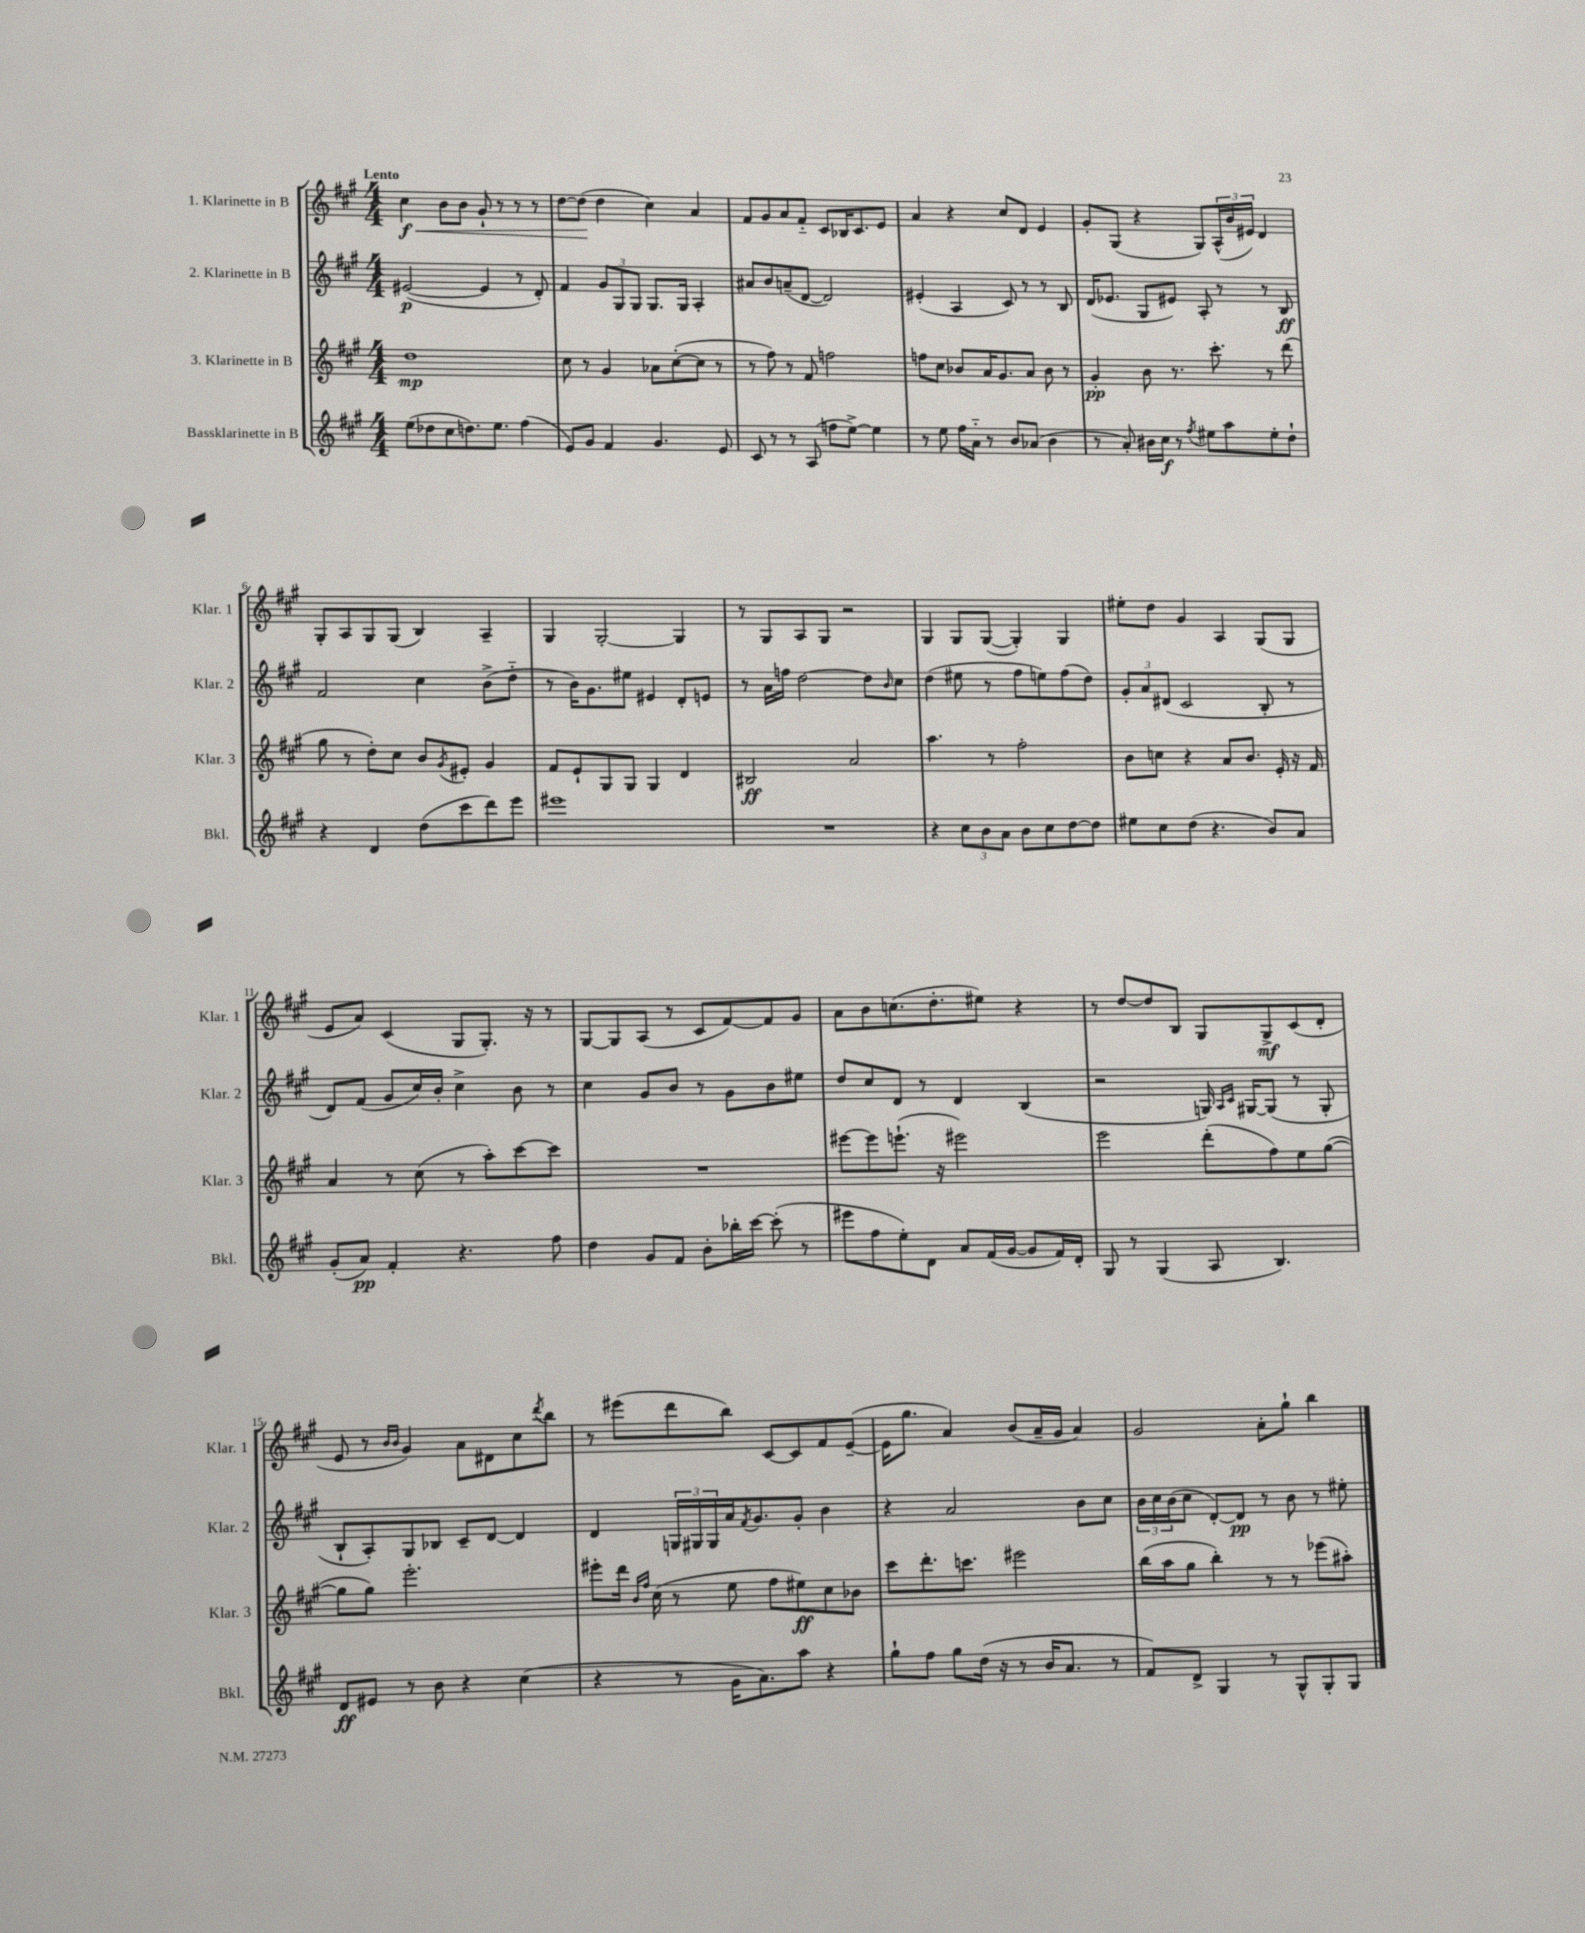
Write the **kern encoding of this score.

**kern	**kern	**kern	**kern
*staff4	*staff3	*staff2	*staff1
*clefG2	*clefG2	*clefG2	*clefG2
*k[f#c#g#]	*k[f#c#g#]	*k[f#c#g#]	*k[f#c#g#]
*M4/4	*M4/4	*M4/4	*M4/4
(8ee	1dd	([2e#	4cc#
8dd-	.	.	.
8cc#	.	.	8b
8.dd)	.	.	8b
.	.	4e#]	8g#`
8.ee	.	.	.
.	.	.	8r
(4ff#	.	8r	8r
.	.	8d')	8r
=	=	=	=
8e)	8cc#	4f#	[8dd
8g#	8r	.	(8dd]
4f#	4g#	12g#	4dd
.	.	12G#	.
.	.	12G#	.
4.g#	8a-	8.G#	4cc#)
.	([8cc#'	.	.
.	.	16G#	.
.	8cc#]	4A'	4a
8e	8r	.	.
=	=	=	=
8c#	8r	8a#	8f#
8r	8ff#)	8b	8g#
8r	8r	(8a~	8a
(8A	8f#	[8d	8f#'~
8ff	2ff	2d])	8c#
[8ee^)	.	.	16B-
.	.	.	8.c#
4ee]	.	.	.
.	.	.	8e
=	=	=	=
8r	8ff	(4e#'	4a
8ee	8cc#	.	.
16ff#	8b-	4A	4r
16a'~	.	.	.
8r	16a	.	.
.	8.g#	.	.
8b	.	8c#)	8cc#
(8a-	8a	8r	8d
4b	8b-	8r	4e
.	8r	8B	.
=	=	=	=
8r	4g#'	(16d	8g#'
.	.	8.e-	.
8a')	.	.	(8G#
16b#	8b	8G#	4r
16cc#	.	.	.
8r	8.r	8e#)	.
8qff#	.	.	.
8ee#	.	8A'	8G#)
.	8.ccc#'	.	.
8aa	.	8r	(24A^^
.	.	.	24b
.	.	.	24e#)
8ee#'	8r	8r	4d
8dd`	(8ddd	8B	.
=	=	=	=
4r	8gg#	2f#	8G#'
.	8r	.	8A
4d	8dd')	.	8G#
.	8cc#	.	(8G#
(8dd	8b	4cc#	4B)
.	8qg#	.	.
8ccc#	8e#'	.	.
8ddd)	4g#	(8b^	4A~
8eee	.	8dd'~	.
=	=	=	=
1eee#	8f#	8r	4G#
.	8e`	16b)	.
.	.	8.g#	.
.	8G#	.	[2G#'
.	8G#	8ee#	.
.	4G#	4e#	.
.	4d	8d'	4G#]
.	.	8e	.
=	=	=	=
1r	2B#	8r	8r
.	.	16a	8G#
.	.	16ff	.
.	.	[2dd	8A
.	.	.	8G#
.	2a	.	2r
.	.	8dd]	.
.	.	16qqb	.
.	.	8cc#	.
=	=	=	=
4r	4.aa	(4dd	4G#
12cc#	.	8ee#	8G#
12b	.	.	.
.	8r	8r	([8G#
12a	.	.	.
8b	2ff#'	8ff#	4G#'])
8cc#	.	8ee)	.
[8dd	.	(8ff#	4G#
8dd]	.	8dd)	.
=	=	=	=
8ee#	8b	12g#'	8ee#'
.	.	12a	.
8cc#	8cc	.	8dd
.	.	(12d#	.
(8dd	4r	2c#	4g#
4.r	.	.	.
.	8a	.	4A
.	8.b	.	.
8b)	.	8B'	(8G#
.	16e'	.	.
8a	16r	8r	8G#
.	16f#	.	.
=	=	=	=
(8g#'	4a	8d)	8e
8a)	.	(8f#	8a)
4f#'	8r	8g#	(4c#
.	(8cc#	16cc#)	.
.	.	16b'	.
4.r	8r	4cc#^	8G#
.	8aa')	.	8.G#')
.	[8ccc#	8b	.
.	.	.	16r
8ff#	8ccc#]	8r	8r
=	=	=	=
4dd	1r	4cc#	[8G#
.	.	.	8G#]
8g#	.	8g#	(8A
8f#	.	8b	8r
8b'	.	8r	8c#
16bb-'	.	8g#	[8f#)
[16ccc#	.	.	.
(8ccc#']	.	8b	8f#]
8r	.	8ee#	8g#
=	=	=	=
8eee#	[8eee#	8dd	8a
8ff#	8eee#]	8cc#	8b
8ee')	(8.eee`	8d	(8.cc
8d	.	8r	.
.	16r	.	8.dd'
8a	2eee#)	4d	.
(16f#	.	.	8ee#)
[16g#	.	.	.
8g#]	.	(4B	4r
16f#)	.	.	.
16d'	.	.	.
=	=	=	=
8G#	2eee	2r	8r
8r	.	.	[8dd
(4G#	.	.	8dd]
.	.	.	8B
8A	(8ddd'	16G)	8G#
.	.	16qqA	.
.	.	16qqc#	.
.	.	[16G#	.
4.B)	8ff#)	(8G#]	8G#^
.	8ee	8r	(8c#
.	([8gg#	8G#'	8d'
=	=	=	=
8d	8gg#]	8B`	8e
8e#	8gg#)	8A')	8r
.	.	.	16qqb
.	.	.	16qqb
8r	2.eee'	8G#	4g#)
8b	.	8B-	.
4r	.	8c#~	8a
.	.	[8d	8d#
(4cc#	.	4d]	8cc#
.	.	.	8qddd
.	.	.	8bb
=	=	=	=
4r	8eee#'	4d	8r
.	16ddd	.	(8eee#
.	16qqb	.	.
.	16qqff#	.	.
.	(16cc#	.	.
8r	8r	24G	8ddd
.	.	24G#	.
.	.	24G#	.
16g#	8ee	16a	8bb)
.	.	8qf#	.
8.a)	.	8.g#	.
.	8ff#	.	[8c#
8aa	8ee#)	8g#'	8c#]
4r	8cc#	4b	8f#
.	8b-	.	([8e~
=	=	=	=
8gg#`	8ccc#	4r	16e]
.	.	.	8.gg#
8ff#	8.ddd'	.	.
8gg#	.	2a	4a)
.	8.ccc	.	.
(16dd	.	.	.
16r	.	.	.
8r	2eee#	.	(8b
16b	.	.	16a~
8.a	.	.	16g#
.	.	8b	4a)
8r	.	8cc#	.
=	=	=	=
8f#)	(16bb	24b	2g#
.	.	24cc#	.
.	16aa	.	.
.	.	(24b	.
8d^	8gg#	8cc#	.
4G#	4bb')	[8d')	.
.	.	8d]	.
8r	8r	8r	8a'
8G#^^	8r	8b	8gg#`
8G#'	(8eee-	8r	4bb
8G#	8aa#')	8ee#'	.
==	==	==	==
*-	*-	*-	*-
